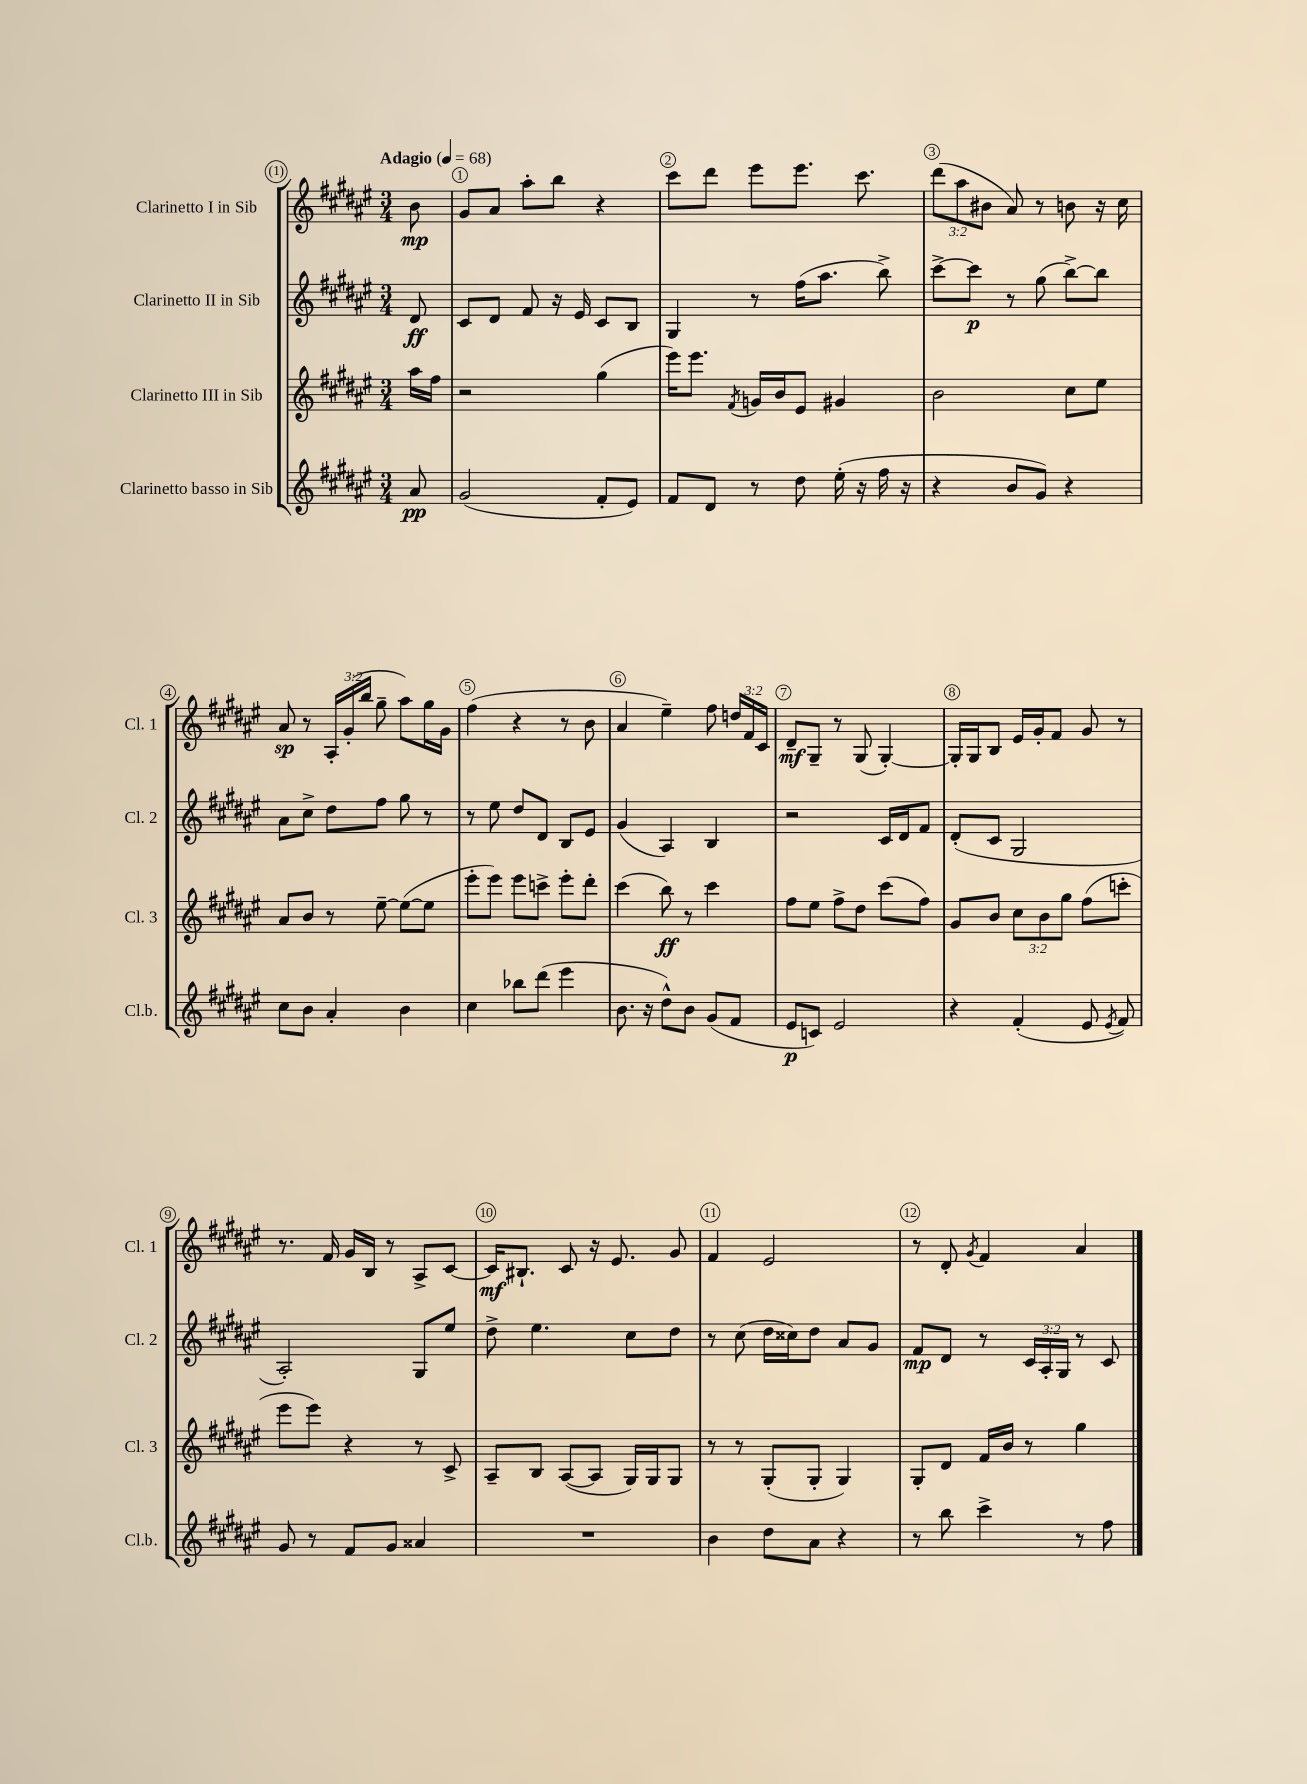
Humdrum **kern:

**kern	**kern	**kern	**kern
*staff4	*staff3	*staff2	*staff1
*clefG2	*clefG2	*clefG2	*clefG2
*k[f#c#g#d#a#e#]	*k[f#c#g#d#a#e#]	*k[f#c#g#d#a#e#]	*k[f#c#g#d#a#e#]
*M3/4	*M3/4	*M3/4	*M3/4
*MM68	*MM68	*MM68	*MM68
8a#	16aa#	8d#	8b
.	16ff#	.	.
=	=	=	=
(2g#	2r	8c#	8g#
.	.	8d#	8a#
.	.	8f#	8aa#'
.	.	16r	8bb
.	.	16e#	.
8f#'	(4gg#	8c#	4r
8e#)	.	8B	.
=	=	=	=
8f#	16eee#)	4G#	8ccc#
.	8.eee#	.	.
8d#	.	.	8ddd#
.	8qf#	.	.
8r	16g	8r	8eee#
.	16b	.	.
8dd#	8e#	(16ff#	8.eee#
.	.	8.aa#	.
(16ee#'	4g#	.	.
16r	.	.	8.ccc#
16ff#	.	8bb^)	.
16r	.	.	.
=	=	=	=
4r	2b	[8ccc#^	(12ddd#
.	.	.	12aa#
.	.	8ccc#]	.
.	.	.	12b#
8b	.	8r	8a#)
8g#)	.	(8gg#	8r
4r	8cc#	[8bb^)	8b
.	8ee#	8bb]	16r
.	.	.	16cc#
=	=	=	=
8cc#	8a#	8a#	8a#
8b	8b	8cc#^	8r
4a#'	8r	8dd#	24A#'
.	.	.	(24g#'
.	.	.	24bb
.	[8ee#~	8ff#	8gg#~
4b	(8ee#_	8gg#	8aa#)
.	8ee#]	8r	16gg#
.	.	.	16g#
=	=	=	=
4cc#	8eee#'	8r	(4ff#
.	8eee#)	8ee#	.
8bb-	8eee#	8dd#	4r
(8ddd#	8ccc^	8d#	.
4eee#	8eee#'	8B	8r
.	8ddd#'	8e#	8b
=	=	=	=
8.b	(4ccc#	(4g#	4a#
16r	.	.	.
8dd#^^)	8bb)	4A#)	4ee#~)
8b	8r	.	.
(8g#	4ccc#	4B	8ff#
8f#	.	.	24dd
.	.	.	24f#
.	.	.	24c#
=	=	=	=
8e#	8ff#	2r	8d#~
8c)	8ee#	.	8G#~
2e#	8ff#^	.	8r
.	8dd#	.	(8G#
.	(8ccc#	16c#	[4G#')
.	.	16d#	.
.	8ff#)	8f#	.
=	=	=	=
4r	8g#	(8d#'	16G#']
.	.	.	16G#
.	8b	8c#	8B
(4f#'	12cc#	2G#	16e#
.	.	.	16g#'
.	12b	.	.
.	.	.	8f#
.	12gg#	.	.
8e#	(8ff#	.	8g#
8qe#	.	.	.
8f#)	8ccc'	.	8r
=	=	=	=
8g#	8eee#	2A#')	8.r
8r	8eee#)	.	.
.	.	.	16f#
8f#	4r	.	16g#
.	.	.	16B
8g#	.	.	8r
4a##	8r	8G#	8A#^
.	8c#^	8ee#	[8c#
=	=	=	=
2.r	8A#~	8dd#^	16c#]
.	.	.	8.B#`
.	8B	4.ee#	.
.	([8A#	.	8c#
.	8A#]	.	16r
.	.	.	8.e#
.	16G#)	8cc#	.
.	16G#	.	.
.	8G#	8dd#	8g#
=	=	=	=
4b	8r	8r	4f#
.	8r	(8cc#	.
8dd#	(8G#'	16dd#	2e#
.	.	16cc##)	.
8a#	8G#'	8dd#	.
4r	4G#)	8a#	.
.	.	8g#	.
=	=	=	=
8r	8G#'	8f#	8r
8bb	8d#	8d#	8d#'
.	.	.	8qg#
4ccc#^	16f#	8r	4f#
.	16b	.	.
.	8r	24c#	.
.	.	24A#'	.
.	.	24G#	.
8r	4gg#	8r	4a#
8ff#	.	8c#	.
==	==	==	==
*-	*-	*-	*-
